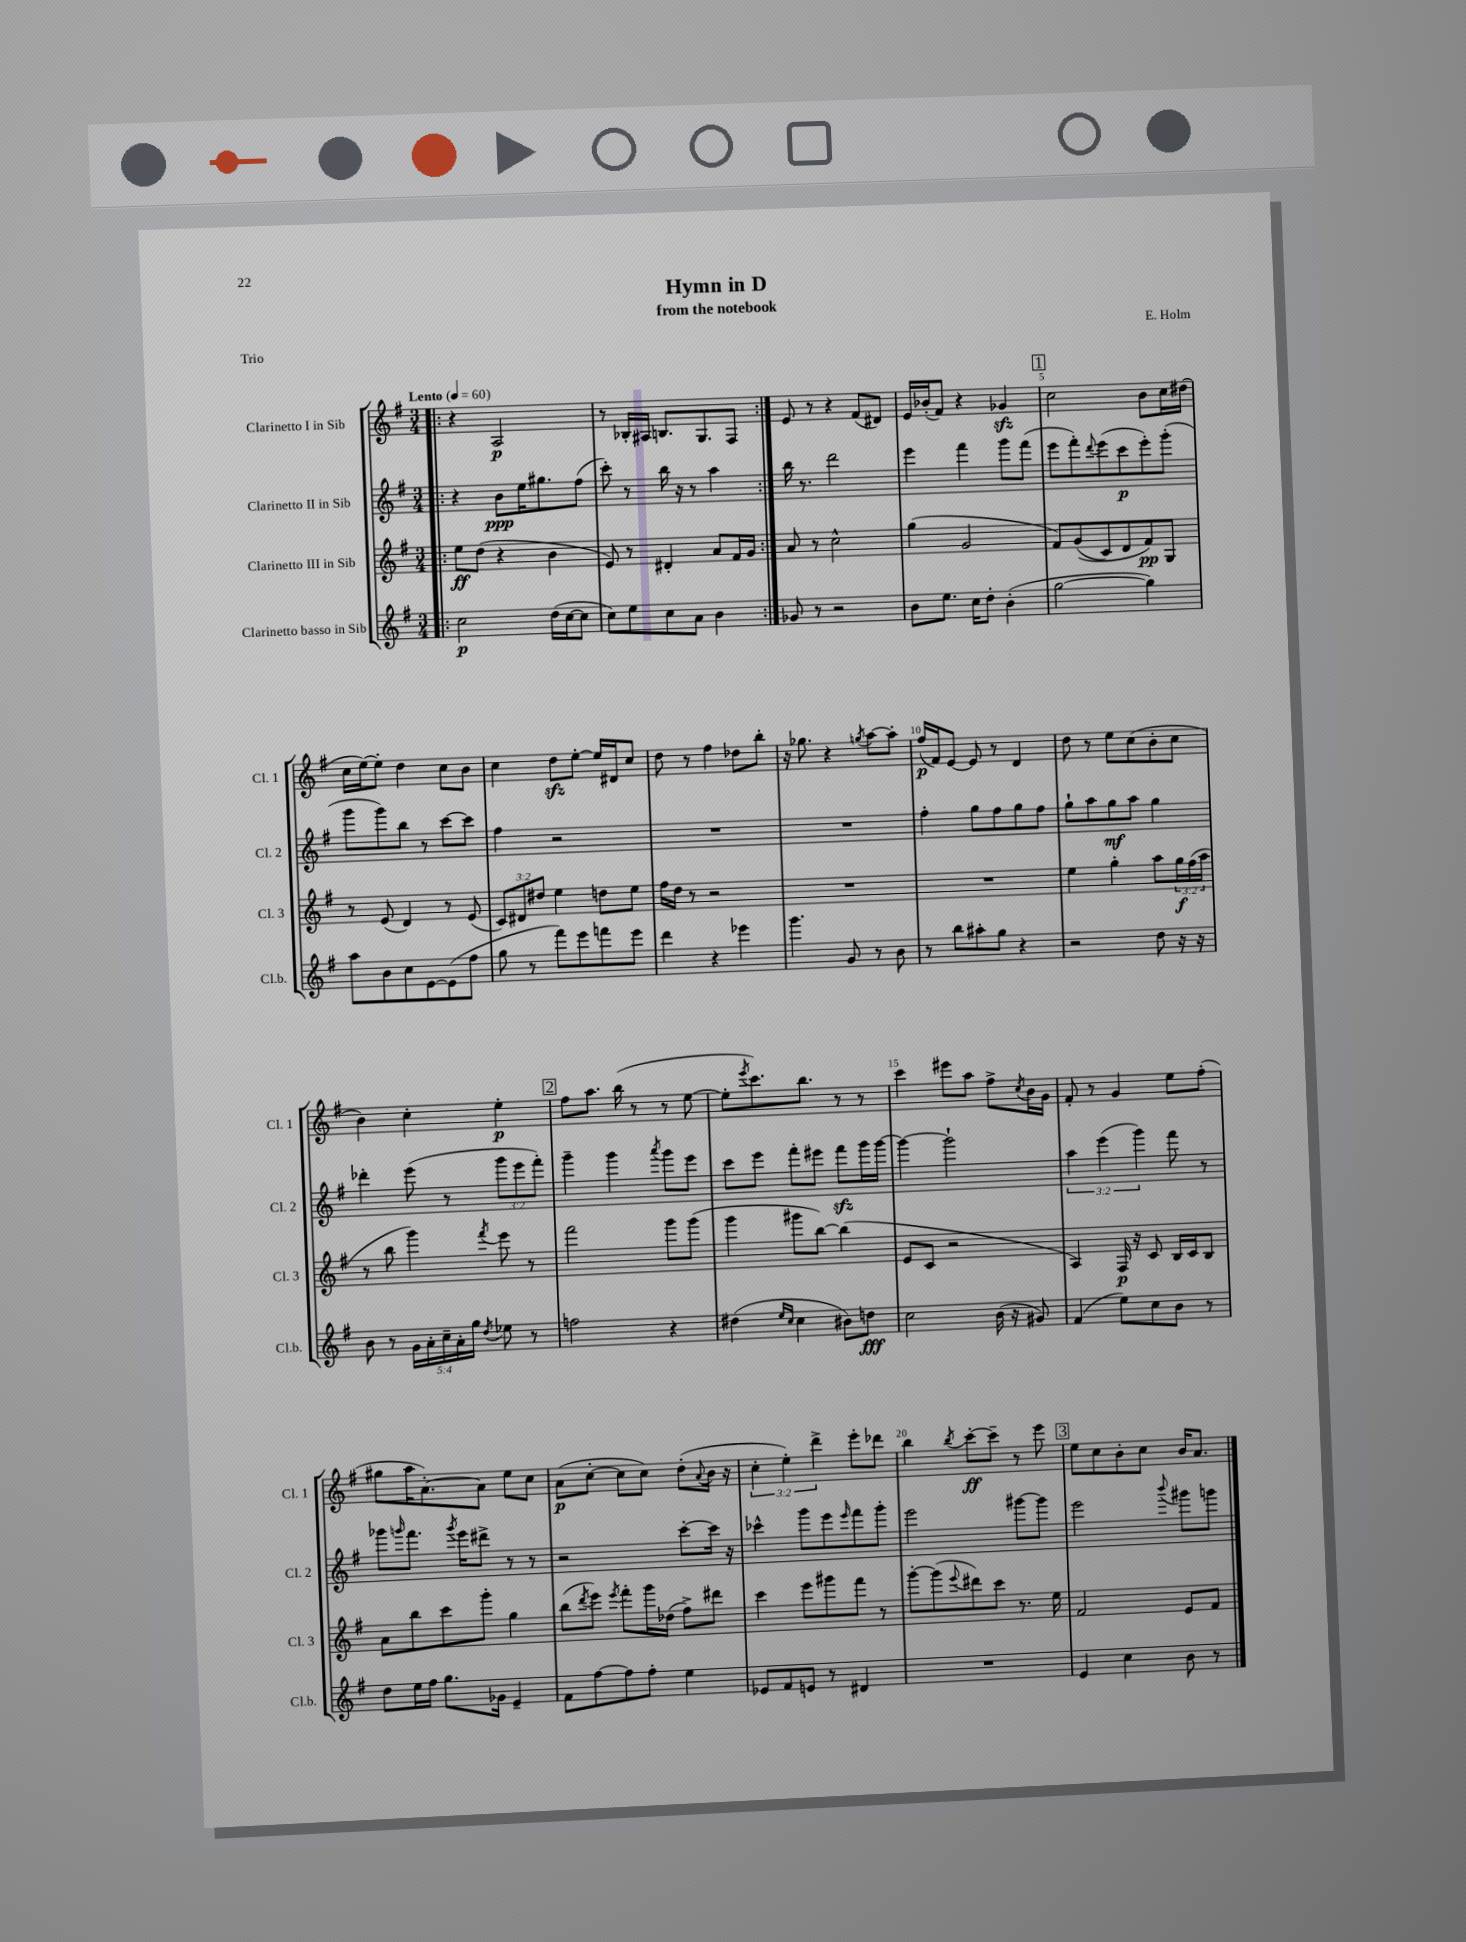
\header { title = "Hymn in D" composer = "E. Holm" subtitle = "from the notebook" piece = "Trio" }
<<
\new StaffGroup <<
\new Staff = "s0" \with { instrumentName = "Clarinetto I in Sib" shortInstrumentName = "Cl. 1" } {
    \clef treble \key g \major \numericTimeSignature \time 3/4 \override Staff.TupletNumber.text = #tuplet-number::calc-fraction-text \tempo "Lento" 4 = 60
    \repeat volta 2 { \bar ".|:" r4 a2\p |
    r8 bes16-. ais16 b8. g8. fis8 | }
    e'8 r8 r4 fis'8( dis'8) |
    e'16 bes'16-.( fis'8) r4 ges'4\sfz |
    \mark \markup { \box "1" } c''2 b'8 c''16 dis''16( |
    c''16 e''16~) e''8-. d''4 c''8 b'8 |
    c''4 d''8\sfz e''8~-. e''16 dis'16 c''8 |
    d''8 r8 fis''4 des''8 b''8-. |
    r16 ges''8. r4 \acciaccatura { g''8 } a''8~ a''8-. |
    fis''16\p( fis'16) e'8~ e'8 r8 d'4 |
    d''8 r8 e''8 c''8( b'8-. c''8 |
    b'4) c''4-. e''4-.\p |
    \mark \markup { \box "2" } fis''8 a''8. b''16( r8 r8 e''8~ |
    e''8-. \acciaccatura { e'''8 } c'''8.) b''8. r8 r8 |
    c'''4 eis'''8 a''8 fis''8-> \acciaccatura { c''8 } b'16 g'16 |
    fis'8-. r8 g'4 e''8 fis''8-.( |
    gis''8 a''16 a'8.~-.) a'8 e''8 c''8 |
    a'8\p( c''8~-. c''8 c''8) d''8-.( \appoggiatura { a'8 } b'16 r16 |
    \tuplet 3/2 { c''4-. e''4-.) d'''4-> } e'''8-. des'''8 |
    b''4 \acciaccatura { b''8 } c'''8~-.\ff c'''8-- r8 e'''8 |
    \mark \markup { \box "3" } e''8 c''8 b'8-. c''8 b'16 a'8. \bar "|." |
}
\new Staff = "s1" \with { instrumentName = "Clarinetto II in Sib" shortInstrumentName = "Cl. 2" } {
    \clef treble \key g \major \numericTimeSignature \time 3/4 \override Staff.TupletNumber.text = #tuplet-number::calc-fraction-text
    \repeat volta 2 { \bar ".|:" r4 b'8\ppp e''16 gis''8. fis''8( |
    c'''8-.) r8 b''16 r16 r8 a''4 | }
    b''16 r8. d'''2 |
    e'''4 fis'''4 g'''8 fis'''8( |
    \mark \markup { \box "1" } e'''8 fis'''8-.) \appoggiatura { d'''8 } e'''8( c'''8\p e'''8-.) g'''8-.( |
    g'''8 g'''8) b''8 r8 c'''8~ c'''8 |
    fis''4 r2 |
    R2. |
    R2. |
    fis''4-. g''8 fis''8 g''8 fis''8 |
    g''8-! a''8 g''8\mf a''8 g''4 |
    des'''4-. e'''8( r8 \tuplet 3/2 { g'''8 e'''8 fis'''8-.) } |
    \mark \markup { \box "2" } g'''4-- g'''4 \acciaccatura { a'''8 } g'''8 e'''8 |
    c'''8 e'''8 fis'''8-. eis'''8 fis'''8\sfz g'''16 g'''16~ |
    g'''4~ g'''2-! |
    \tuplet 3/2 { a''4 e'''4( g'''4) } fis'''8 r8 |
    ges'''8 \grace { g'''16 } fis'''8. \acciaccatura { g'''8 } e'''16 dis'''8-> r8 r8 |
    r2 c'''8~-. c'''16 r16 |
    ces'''4-^ g'''8 e'''8 \grace { e'''16 } fis'''8 g'''8-. |
    e'''2 gis'''8~ gis'''8 |
    \mark \markup { \box "3" } e'''2 \appoggiatura { b'''8 } gis'''8 g'''8 \bar "|." |
}
\new Staff = "s2" \with { instrumentName = "Clarinetto III in Sib" shortInstrumentName = "Cl. 3" } {
    \clef treble \key g \major \numericTimeSignature \time 3/4 \override Staff.TupletNumber.text = #tuplet-number::calc-fraction-text
    \repeat volta 2 { \bar ".|:" e''8\ff d''8( r4 b'4 |
    e'8) r8 dis'4-. a'8 fis'16 g'16 | }
    a'8 r8 c''2-^ |
    g''4( g'2 |
    \mark \markup { \box "1" } fis'8) g'8(\( c'8) d'8 fis'8\pp\) g8 |
    r8 e'8( d'4) r8 e'8( |
    \tuplet 3/2 { c'8) dis'8 dis''8 } e''4 d''8 e''8 |
    fis''16 d''16 r8 r2 |
    R2. |
    R2. |
    e''4 g''4-. a''8 \tuplet 3/2 { g''16\f fis''16( a''16 } |
    r8 b''8 g'''4) \acciaccatura { fis'''8 } e'''8 r8 |
    \mark \markup { \box "2" } fis'''2 g'''8 g'''8( |
    g'''4 gis'''8 b''8~) b''4( |
    e'8 c'8 r2 |
    a4) fis16\p r16 c'8 b16 c'16 b8 |
    a'8 b''8 c'''8 g'''8-. g''4 |
    b''8( \acciaccatura { d'''8 } e'''8) \acciaccatura { e'''8 } fis'''8-. g'''16 des''16( fis''8->) dis'''8 |
    c'''4 e'''8 gis'''8 fis'''8 r8 |
    g'''8~-. g'''8( \appoggiatura { e'''8 } dis'''8) c'''8 r8. e''16 |
    \mark \markup { \box "3" } fis'2 e'8 fis'8 \bar "|." |
}
\new Staff = "s3" \with { instrumentName = "Clarinetto basso in Sib" shortInstrumentName = "Cl.b." } {
    \clef treble \key g \major \numericTimeSignature \time 3/4 \override Staff.TupletNumber.text = #tuplet-number::calc-fraction-text
    \repeat volta 2 { \bar ".|:" c''2\p d''16( c''16~ c''8 |
    c''8) e''8 c''8 a'8 b'4 | }
    ges'8 r8 r2 |
    b'8 e''8. c''16 d''8-. b'4-.( |
    \mark \markup { \box "1" } g''2~ g''4) |
    a''8 b'8 c''8 e'8~ e'8( fis''8 |
    g''8 r8 fis'''8) e'''8 f'''8 e'''8 |
    d'''4 r4 ees'''4 |
    g'''4. g'8 r8 b'8 |
    r8 b''8 ais''8-. g''8 r4 |
    r2 d''8 r16 r16 |
    b'8 r8 \tuplet 5/4 { g'16 a'16-. c''16-- a'16-. g''16 } \acciaccatura { d''8 } ees''8 r8 |
    \mark \markup { \box "2" } f''2 r4 |
    dis''4( \grace { e''16 c''16 } c''4 bis'8) d''8\fff |
    c''2 b'16( r16 gis'8) |
    fis'4( e''8) c''8 b'8 r8 |
    d''8 e''16 fis''16 g''8. ges'16 e'4-- |
    fis'8 fis''8~ fis''8 fis''8-. e''4 |
    ees'8 fis'8 e'8 r8 dis'4 |
    R2. |
    \mark \markup { \box "3" } e'4 c''4 b'8 r8 \bar "|." |
}
>>
>>
\layout { \context { \Score \override BarNumber.break-visibility = ##(#f #t #t) barNumberVisibility = #(every-nth-bar-number-visible 5) } }
